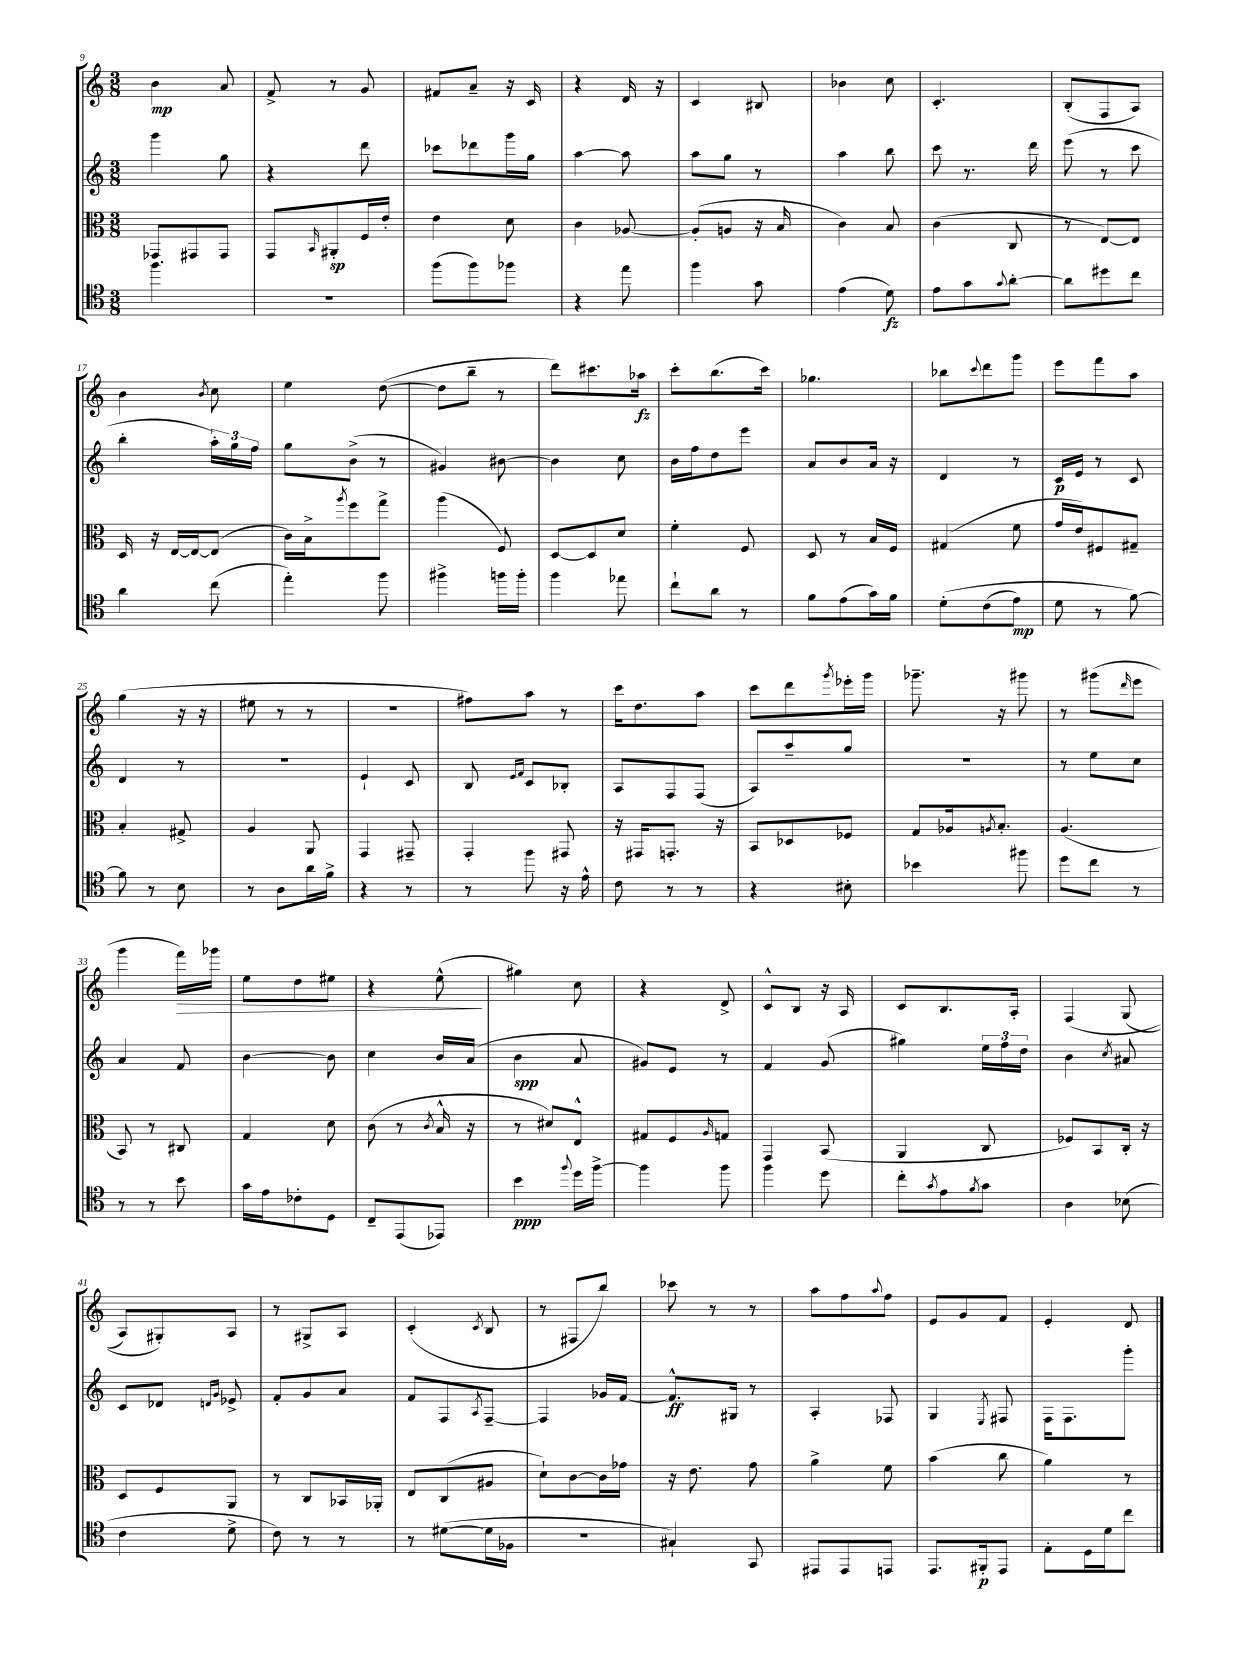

**kern	**kern	**kern	**kern
*staff4	*staff3	*staff2	*staff1
*clefC4	*clefC3	*clefG2	*clefG2
*k[]	*k[]	*k[]	*k[]
*M3/8	*M3/8	*M3/8	*M3/8
4.ff	8GG-	4ggg	4b
.	8GG#	.	.
.	8GG#	8gg	8a
=	=	=	=
4.r	8GG	4r	8f^
.	16qqBB	.	.
.	8AA#'	.	8r
.	16F	8ddd	8g
.	16e'	.	.
=	=	=	=
(8ff	4e	8ccc-	8f#
8ff)	.	8ddd-	8a~
8ff-	8d	16ggg	16r
.	.	16gg	16c
=	=	=	=
4r	4c	[4aa	4r
8ee	[8A-	8aa]	16d
.	.	.	16r
=	=	=	=
4ff	(8A-']	8aa	4c
.	8A	8gg	.
8g	16r	8r	8B#
.	16B	.	.
=	=	=	=
(4e	4c)	4aa	4b-
8d)	8B	8bb	8cc
=	=	=	=
8e	(4c	8ccc	4.c'
8g	.	8.r	.
8qqg	.	.	.
[8a'	8C	.	.
.	.	16ddd	.
=	=	=	=
8a]	8r	(8eee	(8B'
8dd#	[8E)	8r	8F
8cc	8E]	8ccc	8A)
=	=	=	=
4a	16D	4bb'	4b
.	16r	.	.
.	[16E	.	.
.	16E_	.	.
.	.	.	8qb
(8cc	(8E]	24aa')	8cc
.	.	24gg	.
.	.	24ff	.
=	=	=	=
4ee')	16c)	8gg	4ee
.	16B^	.	.
.	8qaa	.	.
.	8ff	(8b^	.
8ff	8gg^	8r	([8dd
=	=	=	=
4ff#^	(4aa	4g#)	8dd]
.	.	.	8bb~
16ff	8F)	[8b#	8r
16ff'	.	.	.
=	=	=	=
4ff	[8D	4b#]	8ddd)
.	8D]	.	8.ccc#
8ee-	8d	8cc	.
.	.	.	16aa-
=	=	=	=
8cc`	4f'	16b	8ccc'
.	.	16ff	.
8a	.	8dd	(8.bb
8r	8F	8eee	.
.	.	.	16ccc)
=	=	=	=
8f	8D	8a	4.gg-
(8e	8r	8b	.
16g)	16B	16a	.
16f	16F	16r	.
=	=	=	=
&(8d'	(4G#	4d	8bb-
.	.	.	8qqccc
(8c	.	.	8ddd
8e)	8f	8r	8ggg
=	=	=	=
8d	16g	16c	8eee
.	16e)	16e	.
8r	8F#	8r	8fff
[8f&)	8G#~	8c	8aa
=	=	=	=
8f]	4B'	4d	(4gg
8r	.	.	.
8B	8G#^	8r	16r
.	.	.	16r
=	=	=	=
8r	4A	4.r	8ee#
8A	.	.	8r
16a	8AA	.	8r
16f^	.	.	.
=	=	=	=
4r	4GG	4e`	4.r
8r	8GG#~	8c	.
=	=	=	=
8r	4GG'	8B	8ff#)
.	.	16qqe	.
.	.	16qqf	.
8ff	.	8c	8aa
16r	8GG#	8B-'	8r
16e^^	.	.	.
=	=	=	=
8c	16r	8A	16ccc
.	16GG#	.	8.dd
8r	8.GG'	8F	.
8r	.	(8F	8aa
.	16r	.	.
=	=	=	=
4r	8BB	8A)	8ccc
.	8D-	8aa~	8ddd
.	.	.	8qggg
8B#'	8F-	8gg	16eee-'
.	.	.	16ggg
=	=	=	=
4b-	8G	4.r	8.ggg-~
.	16A-	.	.
.	8qA	.	.
.	8.B'	.	16r
8ff#	.	.	8ggg#
=	=	=	=
8dd	(4.A	8r	8r
8cc	.	8ee	(8ggg#
.	.	.	16qqddd
8r	.	8cc	8eee
=	=	=	=
8r	8BB)	4a	4ggg
8r	8r	.	.
8b	8C#	8f	16fff)
.	.	.	16ggg-
=	=	=	=
16g	4G	[4b	8ee
16e	.	.	.
8c-'	.	.	8dd
8D	8d	8b]	8ee#
=	=	=	=
8C~	(8c	4cc	4r
(8EE	8r	.	.
.	8qc	.	.
8EE-)	16B^^	16b	(8ee^^
.	16r	(16a	.
=	=	=	=
4b	8r	4b	4gg#)
.	8d#)	.	.
8qqff	.	.	.
16dd	8E^^	8a	8cc
[16ff^	.	.	.
=	=	=	=
4ff]	8G#	8g#)	4r
.	8F	8e	.
.	16qqA	.	.
8ff	8G	8r	8d^
=	=	=	=
4ff	4GG	4f	8c^^
.	.	.	8B
8dd	(8BB	(8g	16r
.	.	.	16A
=	=	=	=
8cc'	4AA	4gg#)	8c
8qg	.	.	.
8e	.	.	8.B
8qf	.	.	.
8g	8C	24ee	.
.	.	24ff	.
.	.	.	16A'
.	.	24dd	.
=	=	=	=
4A	8F-)	4b	&(4F
.	8BB	.	.
.	.	8qcc	.
(8B-	16C'	8a#	(8G
.	16r	.	.
=	=	=	=
4c	8D	8c	8A)
.	8F	8d-	8G#'&)
.	.	16qqd	.
.	.	16qqg	.
8d^	8AA	8e-^	8A
=	=	=	=
8c)	8r	8f'	8r
8r	8C	8g	8G#^
8r	16BB-	8a	8A
.	16AA-'	.	.
=	=	=	=
8r	8E	8f	(4c'
([8d#	(8C	8F	.
.	.	8qA	8qc
16d#]	8A#	[8F~	8B
16F-	.	.	.
=	=	=	=
4.r	8d`)	4F]	8r
.	[8c	.	8F#
.	16c]	16g-	8bb)
.	16g-	[16f	.
=	=	=	=
4G#`)	16r	8.f^^]	8ccc-
.	8.e	.	.
.	.	.	8r
.	.	16G#	.
8GG	8g	8r	8r
=	=	=	=
8EE#	4a^	4A'	8aa
8EE#	.	.	8ff
.	.	.	8qqaa
8EE	8f	8F-	8ff
=	=	=	=
8.EE	(4b	4G	8e
.	.	.	8g
16FF#'	.	.	.
.	.	8qE	.
8EE	8cc	8F#	8f
=	=	=	=
8E'	4a)	16F	4e'
.	.	8.F	.
16D	.	.	.
16d	.	.	.
8cc	8r	8ggg'	8d
==	==	==	==
*-	*-	*-	*-
